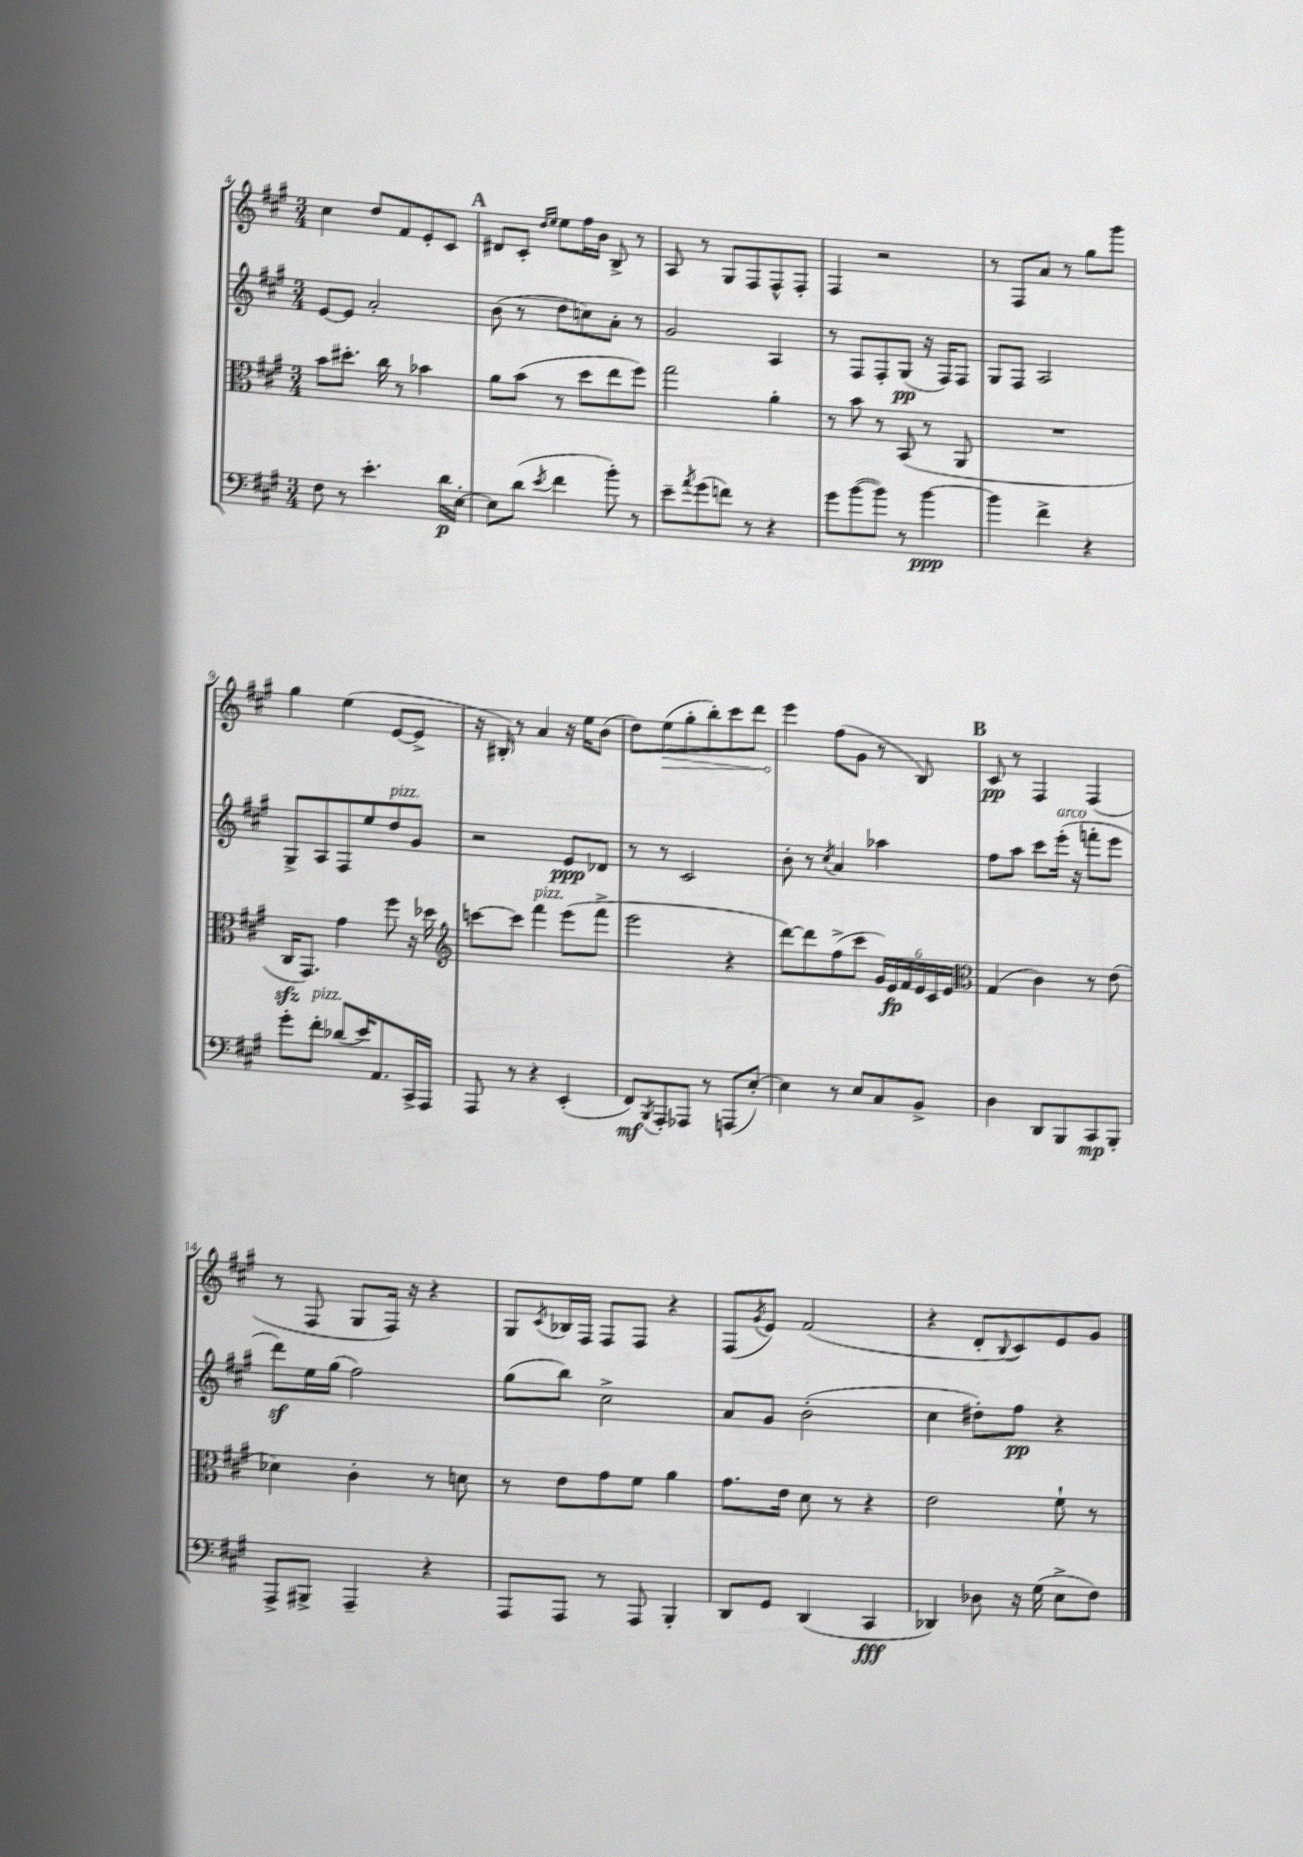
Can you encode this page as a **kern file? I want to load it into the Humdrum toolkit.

**kern	**dynam	**kern	**dynam	**kern	**dynam	**kern	**dynam
*part4	*part4	*part3	*part3	*part2	*part2	*part1	*part1
*staff4	*staff4	*staff3	*staff3	*staff2	*staff2	*staff1	*staff1
*clefF4	*	*clefC3	*	*clefG2	*	*clefG2	*
*k[f#c#g#]	*	*k[f#c#g#]	*	*k[f#c#g#]	*	*k[f#c#g#]	*
*M3/4	*	*M3/4	*	*M3/4	*	*M3/4	*
=4	=4	=4	=4	=4	=4	=4	=4
8F#\	.	8b\L	.	[8e/L	.	4cc#\	.
8r	.	8.dd#X'\J	.	8e/J]	.	.	.
4.e'\	.	.	.	2a'/	.	8dd/L	.
.	.	16cc#\	.	.	.	.	.
.	.	8r	.	.	.	8f#/	.
.	.	4b-X\	.	.	.	8e'/	.
16d\LL	p	.	.	.	.	8c#/J	.
[16E'\JJ	.	.	.	.	.	.	.
!!LO:REH:place=s1:t=A
=5	=5	=5	=5	=5	=5	=5	=5
8E\L]	.	8a\L	.	(8b\	.	8d#X/L	.
(8d\J	.	(8b\J	.	8r	.	8c#'/J	.
.	.	.	.	.	.	16qqdd/LL	.
8qe/	.	.	.	.	.	16qqee/JJ	.
4f#\	.	8r	.	8dd\L	.	8ee\L	.
.	.	8dd\L	.	8ccn\)	.	16ff#\L	.
.	.	.	.	.	.	16b\JJ	.
8b'\)	.	8ee\	.	8a'\J	.	8B^/	.
8r	.	8ff#\J)	.	8r	.	8r	.
=6	=6	=6	=6	=6	=6	=6	=6
8e~\L	.	2gg#\	.	2g#/	.	8A/	.
8qa/	.	.	.	.	.	.	.
(8g#\	.	.	.	.	.	8r	.
8fn\J)	.	.	.	.	.	8G#/L	.
8r	.	.	.	.	.	8F#/	.
4r	.	4a'\	.	4A/	.	8F#^^/	.
.	.	.	.	.	.	8F#'/J	.
=7	=7	=7	=7	=7	=7	=7	=7
8g#\L	.	8r	.	8r	.	4F#/	.
([8b\	.	8b\	.	8F#/L	.	.	.
8b\J])	.	8r	.	8F#'/	.	2r	.
8r	.	(8BB/	.	(8G#/J	pp	.	.
[4b\	ppp	8r	.	16r	.	.	.
.	.	.	.	16F#/KL)	.	.	.
.	.	8AA/	.	8F#/J	.	.	.
=8	=8	=8	=8	=8	=8	=8	=8
4b\]	.	2.r	.	8G#/L	.	8r	.
.	.	.	.	8F#/J	.	8F#/L	.
4f#^\	.	.	.	2A/	.	8a/J	.
.	.	.	.	.	.	8r	.
4r	.	.	.	.	.	8gg#\L	.
.	.	.	.	.	.	8ggg#\J	.
!!LO:LB:g=z
=9	=9	=9	=9	=9	=9	=9	=9
8g#'\L	.	16C#zz/KL	.	8G#^/L	.	4gg#\	.
.	.	8.GG#/J)	.	.	.	.	.
!LO:TX:a:i:t=pizz.	!	!	!	!	!	!	!
8f#'\J	.	.	.	8A/	.	.	.
(8d-X/L	.	4g#\	.	8F#/	.	(4ee\	.
16e/K)	.	.	.	8ee/	.	.	.
8.AA/	.	.	.	.	.	.	.
!	!	!	!	!LO:TX:a:i:t=pizz.	!	!	!
.	.	8ff#\	.	8dd/	.	[8e/L	.
16CC#^/L	.	16r	.	8g#/J	.	8e^/J]	.
16AAA/JJ	.	16dd-X\	.	.	.	.	.
=10	=10	=10	=10	=10	=10	=10	=10
*	*	*clefG2	*	*	*	*	*
8AAA/	.	[8cccn\L	.	2r	.	16r	.
.	.	.	.	.	.	16B#X'/)	.
8r	.	8ccc\J]	.	.	.	8r	.
!	!	!LO:TX:a:i:t=pizz.	!	!	!	!	!
4r	.	4fff#\	.	.	.	4a/	.
(4EE'/	.	(8eee\L	.	8e/L	ppp	16r	.
.	.	.	.	.	.	16ee\KL	.
.	.	8fff#^\J	.	8d-X/J	.	(8b\J	.
=11	=11	=11	=11	=11	=11	=11	=11
8FF#/L)	mf	2eee\	.	8r	.	8dd\L)	.
8qBBB/	.	.	.	.	.	.	.
!	!	!	!	!	!	!	!LO:HP:b
8AAA'/	.	.	.	8r	.	(8ee\	>
8AAA-X/J	.	.	.	2c#/	.	8gg#'\	.
8r	.	.	.	.	.	8bb'\)	.
(8AAAn/L	.	4r	.	.	.	8ccc#\	.
[8E'/J)	.	.	.	.	.	8ddd\J	.
=12	=12	=12	=12	=12	=12	=12	=12
4E\]	.	[8ddd\L)	.	8b'\	.	4eee\	.
.	.	8ddd\]	.	8r	.	.	.
.	.	.	.	8qcc#/	.	.	.
8r	.	(8ff#^\	.	4a/	.	(8ff#\L	]
8E/L	.	8ccc#\J	.	.	.	8g#\J	.
8C#/	.	24g#/LL)	.	4aa-X\	.	8r	.
.	.	24e/	fp	.	.	.	.
.	.	24f#/	.	.	.	.	.
8BB^/J	.	24e/	.	.	.	8B/)	.
.	.	24c#/	.	.	.	.	.
.	.	24e/JJ	.	.	.	.	.
!!LO:REH:place=s1:t=B
=13	=13	=13	=13	=13	=13	=13	=13
*	*	*clefC3	*	*	*	*	*
4D\	.	(4G#/	.	8ff#\L	.	8c#/	pp
.	.	.	.	8aa\J	.	8r	.
8DD/L	.	4c#\)	.	8ccc#\L	.	4F#/	.
!	!	!	!	!LO:TX:a:i:t=arco	!	!	!
8BBB/	.	.	.	(16eee'\Jk	.	.	.
.	.	.	.	16r	.	.	.
8CC#/	mp	8r	.	8fffn'\L	.	(4F#/	.
8BBB'/J	.	(8e\	.	8eee\J	.	.	.
!!LO:LB:g=z
=14	=14	=14	=14	=14	=14	=14	=14
8AAA^/L	.	4d-X\)	.	8dddz\L)	.	8r	.
8BBB#X^/J	.	.	.	16ee\L	.	8F#/	.
.	.	.	.	(16gg#\JJ	.	.	.
4AAA~/	.	4c#'\	.	2ff#\)	.	8G#/L	.
.	.	.	.	.	.	16F#/Jk)	.
.	.	.	.	.	.	16r	.
4r	.	8r	.	.	.	4r	.
.	.	8dn\	.	.	.	.	.
=15	=15	=15	=15	=15	=15	=15	=15
8AAA/L	.	8r	.	(8gg#\L	.	8G#/L	.
.	.	.	.	.	.	8qc#/	.
8AAA/J	.	8e\L	.	8bb\J)	.	16B-X/L	.
.	.	.	.	.	.	16F#/JJ	.
8r	.	8g#\	.	2cc#^\	.	8F#/L	.
8AAA/	.	8f#\J	.	.	.	8F#/J	.
4BBB'/	.	4a\	.	.	.	4r	.
=16	=16	=16	=16	=16	=16	=16	=16
8DD/L	.	8.g#\L	.	8a/L	.	(8F#/L	.
.	.	.	.	.	.	8qg#/	.
8GG#/J	.	.	.	8g#/J	.	8e/J)	.
.	.	16e\Jk	.	.	.	.	.
(4DD/	.	8d\	.	(2b'\	.	(2f#/	.
.	.	8r	.	.	.	.	.
4CC#/	fff	4r	.	.	.	.	.
=17	=17	=17	=17	=17	=17	=17	=17
4DD-X/)	.	2e\	.	4cc#\	.	4r	.
8D-X\	.	.	.	8dd#X'\L)	.	8d'/L	.
.	.	.	.	.	.	8qqB/	.
16r	.	.	.	8ff#\J	pp	8c#/)	.
(16G#\	.	.	.	.	.	.	.
8E^\L	.	8f#`\	.	4r	.	8e/	.
8F#\J)	.	8r	.	.	.	8g#/J	.
==	==	==	==	==	==	==	==
*-	*-	*-	*-	*-	*-	*-	*-
